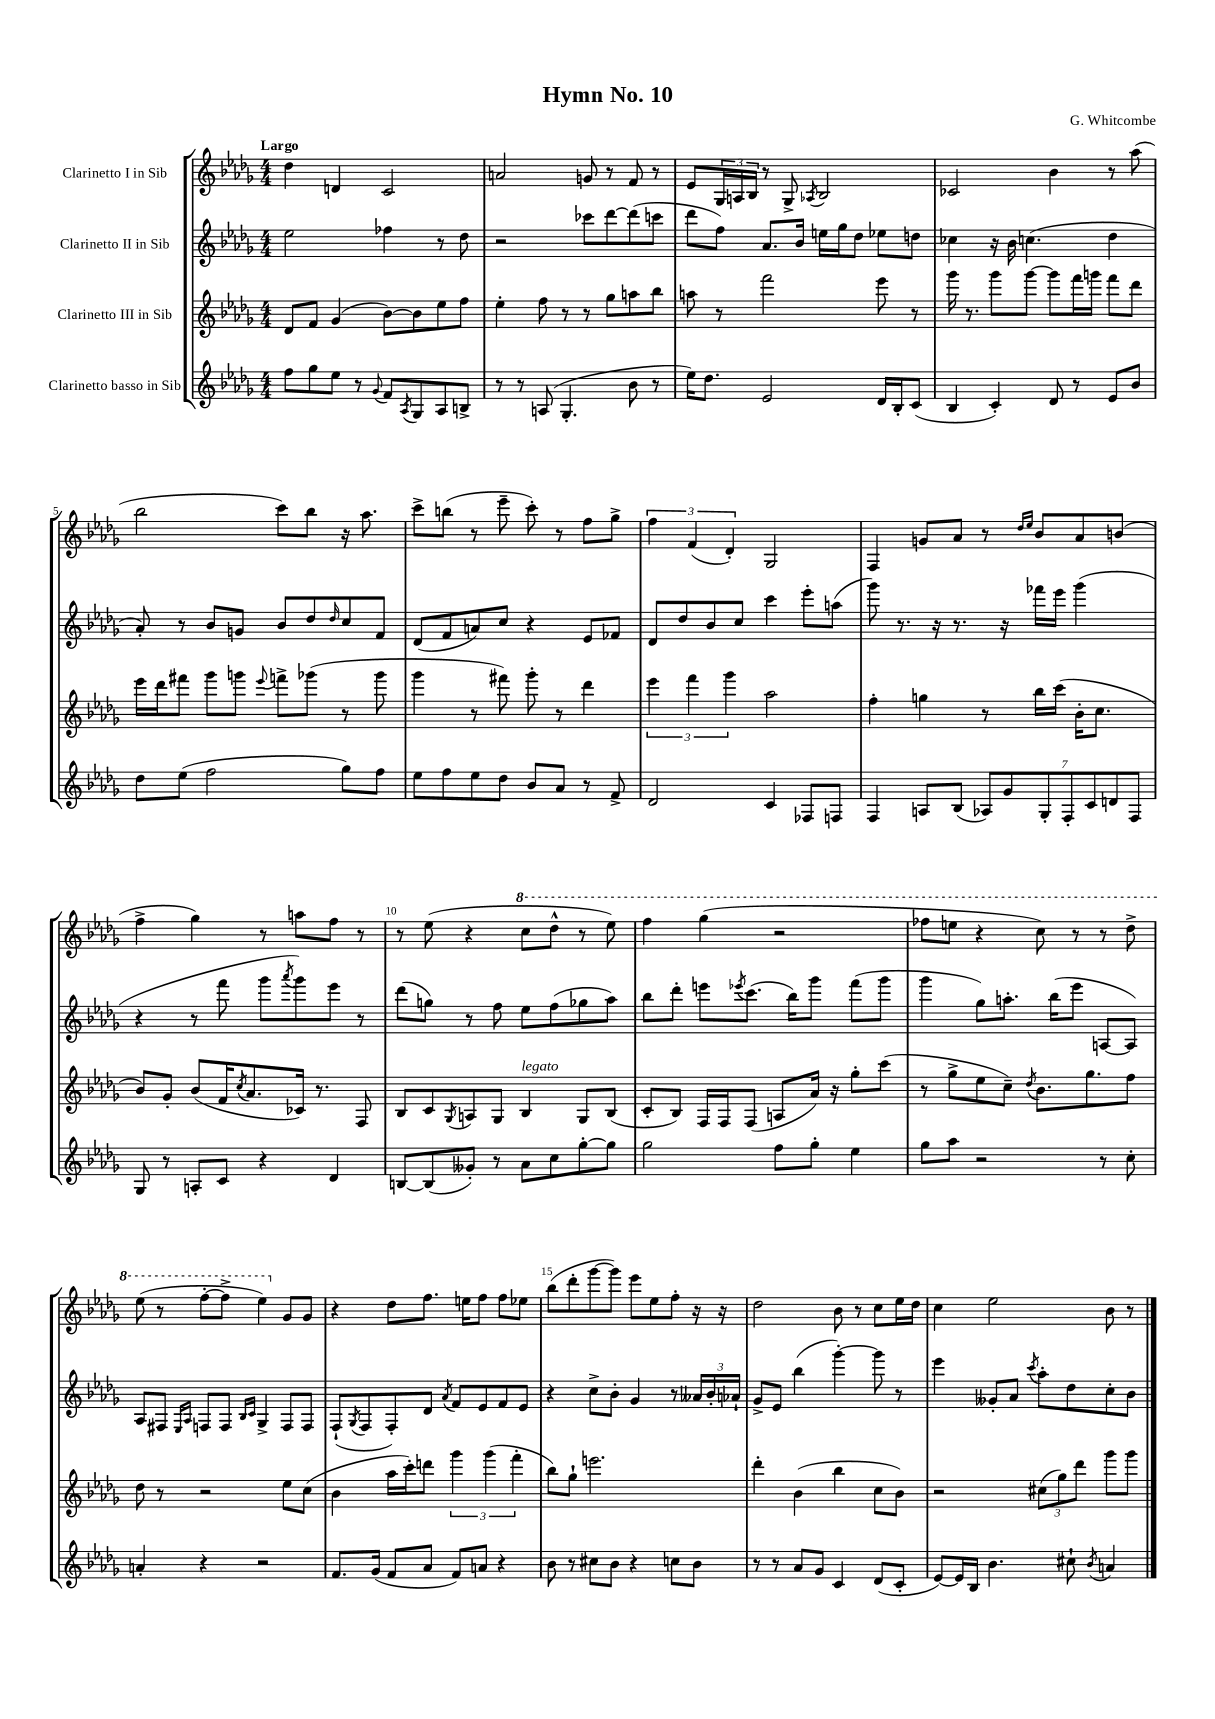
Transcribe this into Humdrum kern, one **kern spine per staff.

**kern	**kern	**kern	**kern
*part4	*part3	*part2	*part1
*staff4	*staff3	*staff2	*staff1
*I"Clarinetto basso in Sib	*I"Clarinetto III in Sib	*I"Clarinetto II in Sib	*I"Clarinetto I in Sib
*clefG2	*clefG2	*clefG2	*clefG2
*k[b-e-a-d-g-]	*k[b-e-a-d-g-]	*k[b-e-a-d-g-]	*k[b-e-a-d-g-]
*M4/4	*M4/4	*M4/4	*M4/4
=1	=1	=1	=1
!	!	!	!LO:TX:a:B:t=Largo
8ff\L	8d-/L	2ee-\	4dd-\
8gg-\	8f/J	.	.
8ee-\J	(4g-/	.	4dn/
8r	.	.	.
8qqg-/	.	.	.
8f/L	[8b-\L)	4ff-X\	2c/
8qA-/	.	.	.
8G-/	8b-\]	.	.
8A-/	8ee-\	8r	.
8Bn^/J	8ff\J	8dd-\	.
=2	=2	=2	=2
8r	4ee-'\	2r	2an/
8r	.	.	.
(8An/	8ff\	.	.
4.G-'/	8r	.	.
.	8r	8ccc-X\L	8gn/
.	8gg-\L	[8ddd-\	8r
8b-\	8aan\	(8ddd-\]	8f/
8r	8bb-\J	8cccn\J	8r
=3	=3	=3	=3
16ee-\KL)	8aan\	8ddd-\L	8e-/L
8.dd-\J	.	.	.
.	8r	8ff\J)	24G-/L
.	.	.	24An/
.	.	.	24B-/JJ
2e-/	2fff\	8.a-/L	8r
.	.	.	8G-^/
.	.	16b-/Jk	.
.	.	.	8qA-X/
.	.	16een\LL	2B-/
.	.	16gg-\J	.
.	.	8dd-\J	.
16d-/LL	8eee-\	8ee-X\L	.
16B-'/J	.	.	.
(8c/J	8r	8ddn\J	.
=4	=4	=4	=4
4B-/	16ggg-\	4cc-X\	2c-X/
.	8.r	.	.
4c'/)	8ggg-\L	16r	.
.	.	16b-\	.
.	[8ggg-\J	(4.ccn\	.
8d-/	8ggg-\L]	.	4b-\
8r	16fff\L	.	.
.	16gggn\JJ	.	.
8e-/L	8fff\L	4dd-\	8r
8b-/J	8ddd-\J	.	(8aa-\
!!LO:LB:g=z
=5	=5	=5	=5
8dd-\L	16eee-\LL	8a-'/)	2bb-\
.	16ddd-\J	.	.
(8ee-\J	8fff#X\J	8r	.
2ff\	8ggg-\L	8b-/L	.
.	8gggn\J	8gn/J	.
.	8qqeee-/	.	.
.	8fffn^\L	8b-/L	8ccc\L)
.	(8ggg-X\J	8dd-/	8bb-\J
.	.	16qqdd-/	.
8gg-\L)	8r	8cc/	16r
.	.	.	8.aa-\
8ff\J	8ggg-\	8f/J	.
=6	=6	=6	=6
8ee-\L	4ggg-\	(8d-/L	8ccc^\L
8ff\	.	8f/	(8bbn\J
8ee-\	8r	8an/)	8r
8dd-\J	8fff#X\)	8cc/J	8eee-~\
8b-/L	8ggg-'\	4r	8ccc'\)
8a-/J	8r	.	8r
8r	4ddd-\	8e-/L	8ff\L
8f^/	.	8f-X/J	8gg-^\J
=7	=7	=7	=7
2d-/	6eee-\	8d-/L	6ff\
.	.	8dd-/	.
.	6fff\	.	(6f/
.	.	8b-/	.
.	6ggg-\	.	6d-'/)
.	.	8cc/J	.
4c/	2aa-\	4ccc\	2G-/
8F-X/L	.	8eee-'\L	.
8Fn/J	.	(8aan\J	.
=8	=8	=8	=8
4F/	4ff'\	8ggg-\)	4F/
.	.	8.r	.
8An/L	4ggn\	.	8gn/L
.	.	16r	.
(8B-/J	.	8.r	8a-/J
14A-X/L)	8r	.	8r
.	.	16r	.
14g-/	.	.	.
.	.	.	16qqdd-/LL
.	.	.	16qqee-/JJ
.	16bb-\LL	16fff-X\LL	8b-/L
14G-'/	.	.	.
.	(16ccc\JJ	16eee-\JJ	.
14F'/	.	.	.
.	16b-'\KL	(4ggg-\	8a-/
14c/	.	.	.
.	8.cc\J	.	.
14dn/	.	.	.
.	.	.	(8bn/J
14F/J	.	.	.
!!LO:LB:g=z
=9	=9	=9	=9
8G-/	8b-/L)	4r	4ff^\
8r	8g-'/J	.	.
8An'/L	(8b-/L	8r	4gg-\)
8c/J	16f/K	8fff\	.
.	8qcc/	.	.
.	8.a-/	.	.
4r	.	8ggg-\L	8r
.	.	8qaaa-/	.
.	16c-X/Jk)	8ggg-\)	8aan\L
.	8.r	.	.
4d-/	.	8eee-\J	8ff\J
.	8F/	8r	8r
=10	=10	=10	=10
[8Bn/L	8B-/L	(8ddd-\L	8r
(8B/]	8c/	8ggn\J)	(8ee-\
.	8qG-/	.	.
8g--X'/J)	8An/	8r	4r
8r	8G-/J	8ff\	.
*	*	*	*8va
!	!LO:TX:a:i:t=legato	!	!
8a-\L	4B-/	8ee-\L	8ccc\L
8cc\	.	(8ff\	8ddd-^^\J
[8gg-'\	8G-/L	8gg-X\	8r
8gg-\J]	(8B-/J	8aa-\J)	8eee-\)
=11	=11	=11	=11
2gg-\	8c'/L	8bb-\L	4fff\
.	8B-/J)	8ddd-'\J	.
.	16F/LL	8eeen\L	(4ggg-\
.	16F/J	.	.
.	.	8qeee-X/	.
.	(8F/J	(8.ccc\J	.
8ff\L	8An/L	.	2r
.	.	16bb-\KL)	.
8gg-'\J	16a-/Jk)	8ggg-\J	.
.	16r	.	.
4ee-\	8gg-'\L	(8fff\L	.
.	(8ccc\J	8ggg-\J	.
=12	=12	=12	=12
8gg-\L	8r	4ggg-\	8fff-X\L
8aa-\J	8gg-^\L	.	8eeen\J
2r	8ee-\	8gg-\L)	4r
.	8cc~\J)	8.aan'\J	.
.	8qdd-/	.	.
.	8.b-\L	.	8ccc\)
.	.	(16bb-\KL	.
.	.	8eee-\J	8r
.	8.gg-\	.	.
8r	.	[8An/L	8r
8cc'\	8ff\J	8A/J])	8ddd-^\
!!LO:LB:g=z
=13	=13	=13	=13
4an'/	8dd-\	8A-/L	(8eee-\
.	8r	8F#X/J	8r
.	.	16qqE-/LL	.
.	.	16qqA-/JJ	.
4r	2r	8Fn/L	[8fff'\L
.	.	8F/J	8fff^\J]
.	.	16qqB-/LL	.
.	.	16qqc/JJ	.
2r	.	4G-^/	4eee-\)
*	*	*	*X8va
.	8ee-\L	8F/L	8g-/L
.	(8cc\J	8F/J	8g-/J
=14	=14	=14	=14
8.f/L	4b-\	(8F`/L	4r
.	.	8qG-/	.
.	.	8F/	.
(16g-/Jk	.	.	.
8f/L	16aa-\LL	8F'/)	8dd-\L
.	16ccc'\J)	.	.
8a-/J	8dddn\J	8d-/J	8.ff\J
.	.	8qa-/	.
8f/L)	6ggg-\	8f/L	.
.	.	.	16een\KL
8an/J	.	8e-/	8ff\J
.	(6ggg-\	.	.
4r	.	8f/	8ff\L
.	6fff'\	.	.
.	.	8e-/J	8ee-X\J
=15	=15	=15	=15
8b-\	8bb-\L)	4r	(8bb-\L
8r	8gg-`\J	.	8ddd-'\
8cc#X\L	2.eeen\	8cc^\L	[8ggg-\
8b-\J	.	8b-'\J	8ggg-\J])
4r	.	4g-/	8eee-\L
.	.	.	8ee-\
8ccn\L	.	8r	8ff'\J
8b-\J	.	24a--X/LL	16r
.	.	24b-'/	.
.	.	.	16r
.	.	24a-X`/JJ	.
=16	=16	=16	=16
8r	4ddd-'\	8g-^/L	2dd-\
8r	.	8e-/J	.
8a-/L	(4b-\	(4bb-\	.
8g-/J	.	.	.
4c/	4bb-\	[4ggg-'\)	8b-\
.	.	.	8r
(8d-/L	8cc\L	8ggg-\]	8cc\L
8c'/J	8b-\J)	8r	16ee-\L
.	.	.	16dd-\JJ
=17	=17	=17	=17
[8e-/L)	2r	4eee-\	4cc\
16e-/L]	.	.	.
16B-/JJ	.	.	.
4.b-\	.	8g--X'/L	2ee-\
.	.	8a-/J	.
.	.	8qccc/	.
.	(12cc#X\L	8aa-'\L	.
.	12gg-\)	.	.
8cc#X`\	.	8dd-\	.
.	12ddd-\J	.	.
8qb-/	.	.	.
4an/	8ggg-\L	8cc'\	8b-\
.	8ggg-\J	8b-\J	8r
==	==	==	==
*-	*-	*-	*-
